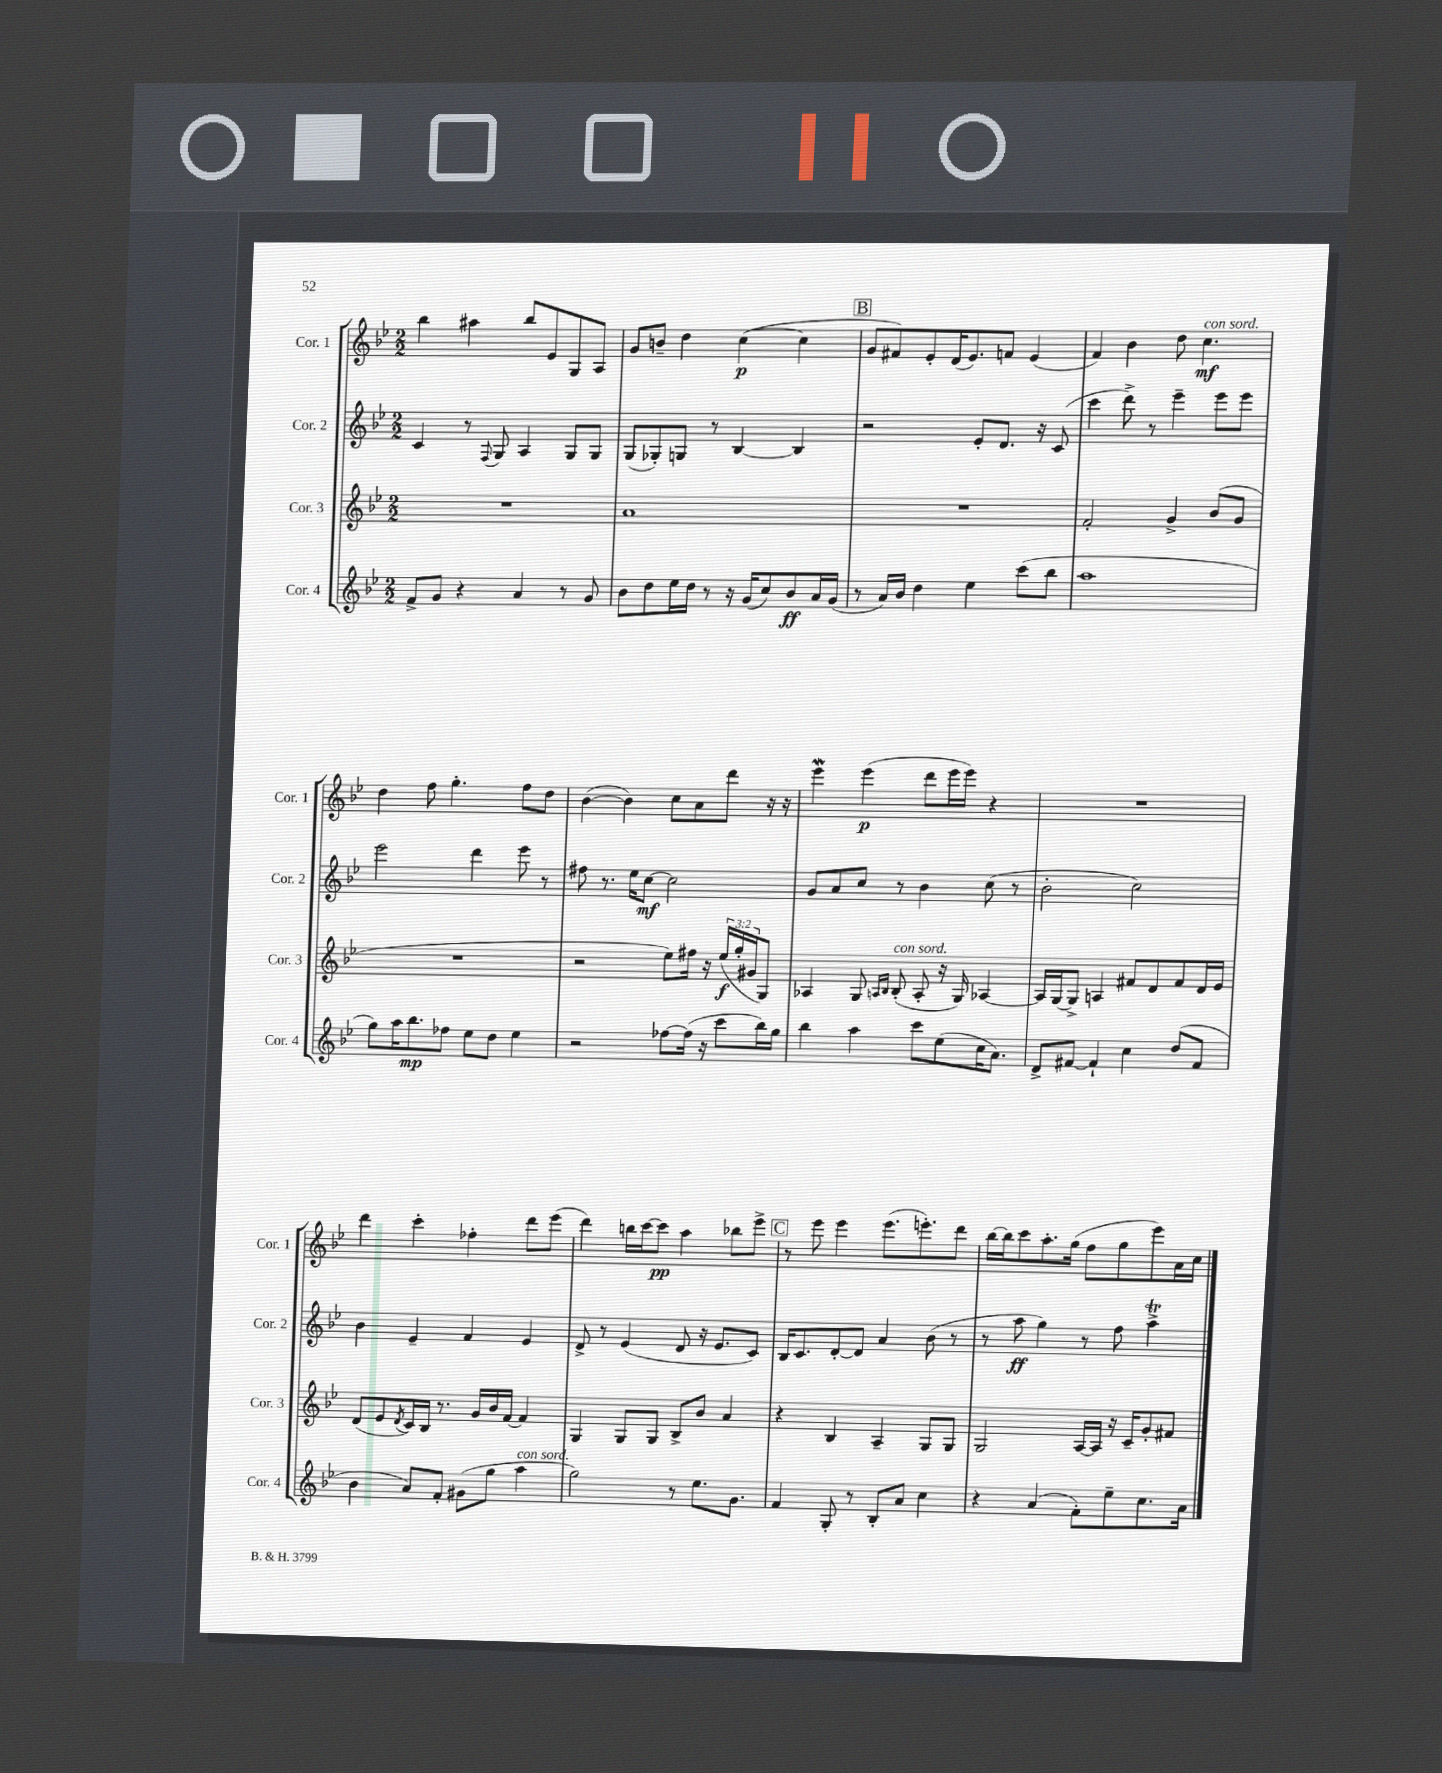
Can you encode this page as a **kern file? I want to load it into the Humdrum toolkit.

**kern	**dynam	**kern	**dynam	**kern	**dynam	**kern	**dynam
*part4	*part4	*part3	*part3	*part2	*part2	*part1	*part1
*staff4	*staff4	*staff3	*staff3	*staff2	*staff2	*staff1	*staff1
*I"Cor. 4	*	*I"Cor. 3	*	*I"Cor. 2	*	*I"Cor. 1	*
*I'Cor. 4	*	*I'Cor. 3	*	*I'Cor. 2	*	*I'Cor. 1	*
*clefG2	*	*clefG2	*	*clefG2	*	*clefG2	*
*k[b-e-]	*	*k[b-e-]	*	*k[b-e-]	*	*k[b-e-]	*
*M2/2	*	*M2/2	*	*M2/2	*	*M2/2	*
=70	=70	=70	=70	=70	=70	=70	=70
8f^/L	.	1r	.	4c/	.	4bb-\	.
8g/J	.	.	.	.	.	.	.
4r	.	.	.	8r	.	4aa#X\	.
.	.	.	.	8qqF/	.	.	.
.	.	.	.	8G/	.	.	.
4a/	.	.	.	4A/	.	8bb-/L	.
.	.	.	.	.	.	8e-/	.
8r	.	.	.	8G/L	.	8G/	.
8g/	.	.	.	8G/J	.	8A/J	.
=71	=71	=71	=71	=71	=71	=71	=71
8b-\L	.	1a	.	(8G/L	.	8g/L	.
8dd\	.	.	.	8G-X'/)	.	8bn~/J	.
16ee-\L	.	.	.	8Gn/J	.	4dd\	.
16dd\JJ	.	.	.	.	.	.	.
8r	.	.	.	8r	.	.	.
16r	.	.	.	[4B-/	.	([4cc\	p
(16g/KL	.	.	.	.	.	.	.
8cc/)	.	.	.	.	.	.	.
8b-/	ff	.	.	4B-/]	.	4cc\]	.
16a/L	.	.	.	.	.	.	.
(16g/JJ	.	.	.	.	.	.	.
!!LO:REH:place=s1:t=B
=72	=72	=72	=72	=72	=72	=72	=72
8r	.	1r	.	2r	.	8g/L	.
16a/LL)	.	.	.	.	.	8f#X/)	.
16b-/JJ	.	.	.	.	.	.	.
4dd\	.	.	.	.	.	8e-'/	.
.	.	.	.	.	.	(16d/K	.
.	.	.	.	.	.	8.e-/)	.
4ee-\	.	.	.	8e-'/L	.	.	.
.	.	.	.	8.d/J	.	8fn/J	.
(8ccc\L	.	.	.	.	.	(4e-/	.
.	.	.	.	16r	.	.	.
8bb-\J	.	.	.	(8c/	.	.	.
=73	=73	=73	=73	=73	=73	=73	=73
1aa	.	2f'/	.	4ccc\	.	4f/)	.
.	.	.	.	8ddd^\)	.	4b-\	.
.	.	.	.	8r	.	.	.
.	.	4g^/	.	4eee-~\	.	8dd\	.
!	!	!	!	!	!	!LO:TX:a:i:t=con sord.	!
.	.	.	.	.	.	4.cc\	mf
.	.	(8b-/L	.	8eee-\L	.	.	.
.	.	8g/J	.	8eee-\J	.	.	.
!!LO:LB:g=z
=74	=74	=74	=74	=74	=74	=74	=74
8gg\L)	.	1r	.	2eee-\	.	4dd\	.
16aa\K	.	.	.	.	.	.	.
8.bb-\	mp	.	.	.	.	.	.
.	.	.	.	.	.	8ff\	.
8ff-X\J	.	.	.	.	.	4.gg'\	.
8ee-\L	.	.	.	4ddd\	.	.	.
8dd\J	.	.	.	.	.	.	.
4ee-\	.	.	.	8eee-\	.	8ff\L	.
.	.	.	.	8r	.	8dd\J	.
=75	=75	=75	=75	=75	=75	=75	=75
2r	.	2r	.	8ff#X\	.	([4b-\	.
.	.	.	.	8.r	.	.	.
.	.	.	.	.	.	4b-\])	.
.	.	.	.	16ee-\KL	.	.	.
.	.	.	.	[8cc\J	mf	.	.
[8ff-X\L	.	8ee-\L)	.	2cc\]	.	8cc\L	.
(16ff-\Jk]	.	16ff#X\Jk	.	.	.	8a\	.
16r	.	16r	.	.	.	.	.
8ccc\L	.	(24ee-/LL	f	.	.	8ddd\J	.
.	.	24gg'/	.	.	.	.	.
.	.	24g#X/J	.	.	.	.	.
16bb-\L)	.	8G/J)	.	.	.	16r	.
16gg\JJ	.	.	.	.	.	16r	.
=76	=76	=76	=76	=76	=76	=76	=76
4bb-\	.	4A-X/	.	8g/L	.	4eee-w\	.
.	.	.	.	8a/	.	.	.
4aa\	.	8G/	.	8cc/J	.	(4eee-\	p
.	.	16qqAn/LL	.	.	.	.	.
.	.	16qqB-/JJ	.	.	.	.	.
!	!	!LO:TX:a:i:t=con sord.	!	!	!	!	!
.	.	(8B-'/	.	8r	.	.	.
8ccc\L	.	8A'/	.	4b-\	.	8ddd\L	.
(8ee-\	.	16r	.	.	.	16eee-\L	.
.	.	16G/)	.	.	.	16eee-\JJ)	.
16cc\K	.	[4A-X/	.	(8cc\	.	4r	.
8.a\J)	.	.	.	.	.	.	.
.	.	.	.	8r	.	.	.
=77	=77	=77	=77	=77	=77	=77	=77
8d^/L	.	16A-/LL]	.	2b-'\	.	1r	.
.	.	[16G/J	.	.	.	.	.
[8f#X/J	.	8G^/J]	.	.	.	.	.
4f#`/]	.	4An/	.	.	.	.	.
4cc\	.	8f#X/L	.	2cc\)	.	.	.
.	.	8d/	.	.	.	.	.
(8dd/L	.	8f#/	.	.	.	.	.
8f#/J	.	16d/L	.	.	.	.	.
.	.	16e-/JJ	.	.	.	.	.
!!LO:LB:g=z
=78	=78	=78	=78	=78	=78	=78	=78
4b-\	.	(8d/L	.	4b-\	.	4ddd\	.
.	.	8e-/	.	.	.	.	.
.	.	8qd/	.	.	.	.	.
8a/L)	.	16c/L)	.	4e-~/	.	4ccc'\	.
.	.	16B-/JJ	.	.	.	.	.
8f'/J	.	8.r	.	.	.	.	.
(8g#X\L	.	.	.	4f/	.	4ff-X'\	.
.	.	16g/LL	.	.	.	.	.
8gg\J	.	16b-/	.	.	.	.	.
.	.	[16f/JJ	.	.	.	.	.
!LO:TX:a:i:t=con sord.	!	!	!	!	!	!	!
4aa\	.	4f/]	.	4e-/	.	8ddd\L	.
.	.	.	.	.	.	(8eee-\J	.
=79	=79	=79	=79	=79	=79	=79	=79
2gg\)	.	4G/	.	8d^/	.	4ddd\)	.
.	.	.	.	8r	.	.	.
.	.	8G/L	.	(4e-/	.	16bbn\LL	.
.	.	.	.	.	.	[16ccc\J	.
.	.	8G/J	.	.	.	8ccc\J]	pp
8r	.	8B-^/L	.	8d/	.	4aa\	.
8.ee-\L	.	8b-/J	.	16r	.	.	.
.	.	.	.	8.e-/L	.	.	.
.	.	4a/	.	.	.	8bb-X\L	.
8.g\J	.	.	.	.	.	.	.
.	.	.	.	8c/J)	.	8eee-^\J	.
!!LO:REH:place=s1:t=C
=80	=80	=80	=80	=80	=80	=80	=80
4f/	.	4r	.	16B-/KL	.	8r	.
.	.	.	.	8.c/	.	.	.
.	.	.	.	.	.	8eee-\	.
8G'/	.	4B-/	.	[8d'/	.	4eee-\	.
8r	.	.	.	8d/J]	.	.	.
8B-'/L	.	4A~/	.	4a/	.	(8.eee-\L	.
8a/J	.	.	.	.	.	.	.
.	.	.	.	.	.	8.eeen'\)	.
4cc\	.	8G/L	.	(8b-\	.	.	.
.	.	8G/J	.	8r	.	8ddd\J	.
=81	=81	=81	=81	=81	=81	=81	=81
4r	.	2G/	.	8r	.	[16bb-\LL	.
.	.	.	.	.	.	16bb-\J]	.
.	.	.	.	8aa\	ff	8ccc\	.
(4a/	.	.	.	4gg\)	.	8.aa'\	.
.	.	.	.	.	.	(16gg\Jk	.
8f'\L)	.	[16A/LL	.	8r	.	8ff\L	.
.	.	16A/JJ]	.	.	.	.	.
8ee-~\	.	16r	.	8ff\	.	8gg\	.
.	.	16c~/KL	.	.	.	.	.
8.cc\	.	8g'/	.	4aat^\	.	8eee-\)	.
.	.	8f#X/J	.	.	.	16a\L	.
16a\Jk	.	.	.	.	.	16cc\JJ	.
==	==	==	==	==	==	==	==
*-	*-	*-	*-	*-	*-	*-	*-
